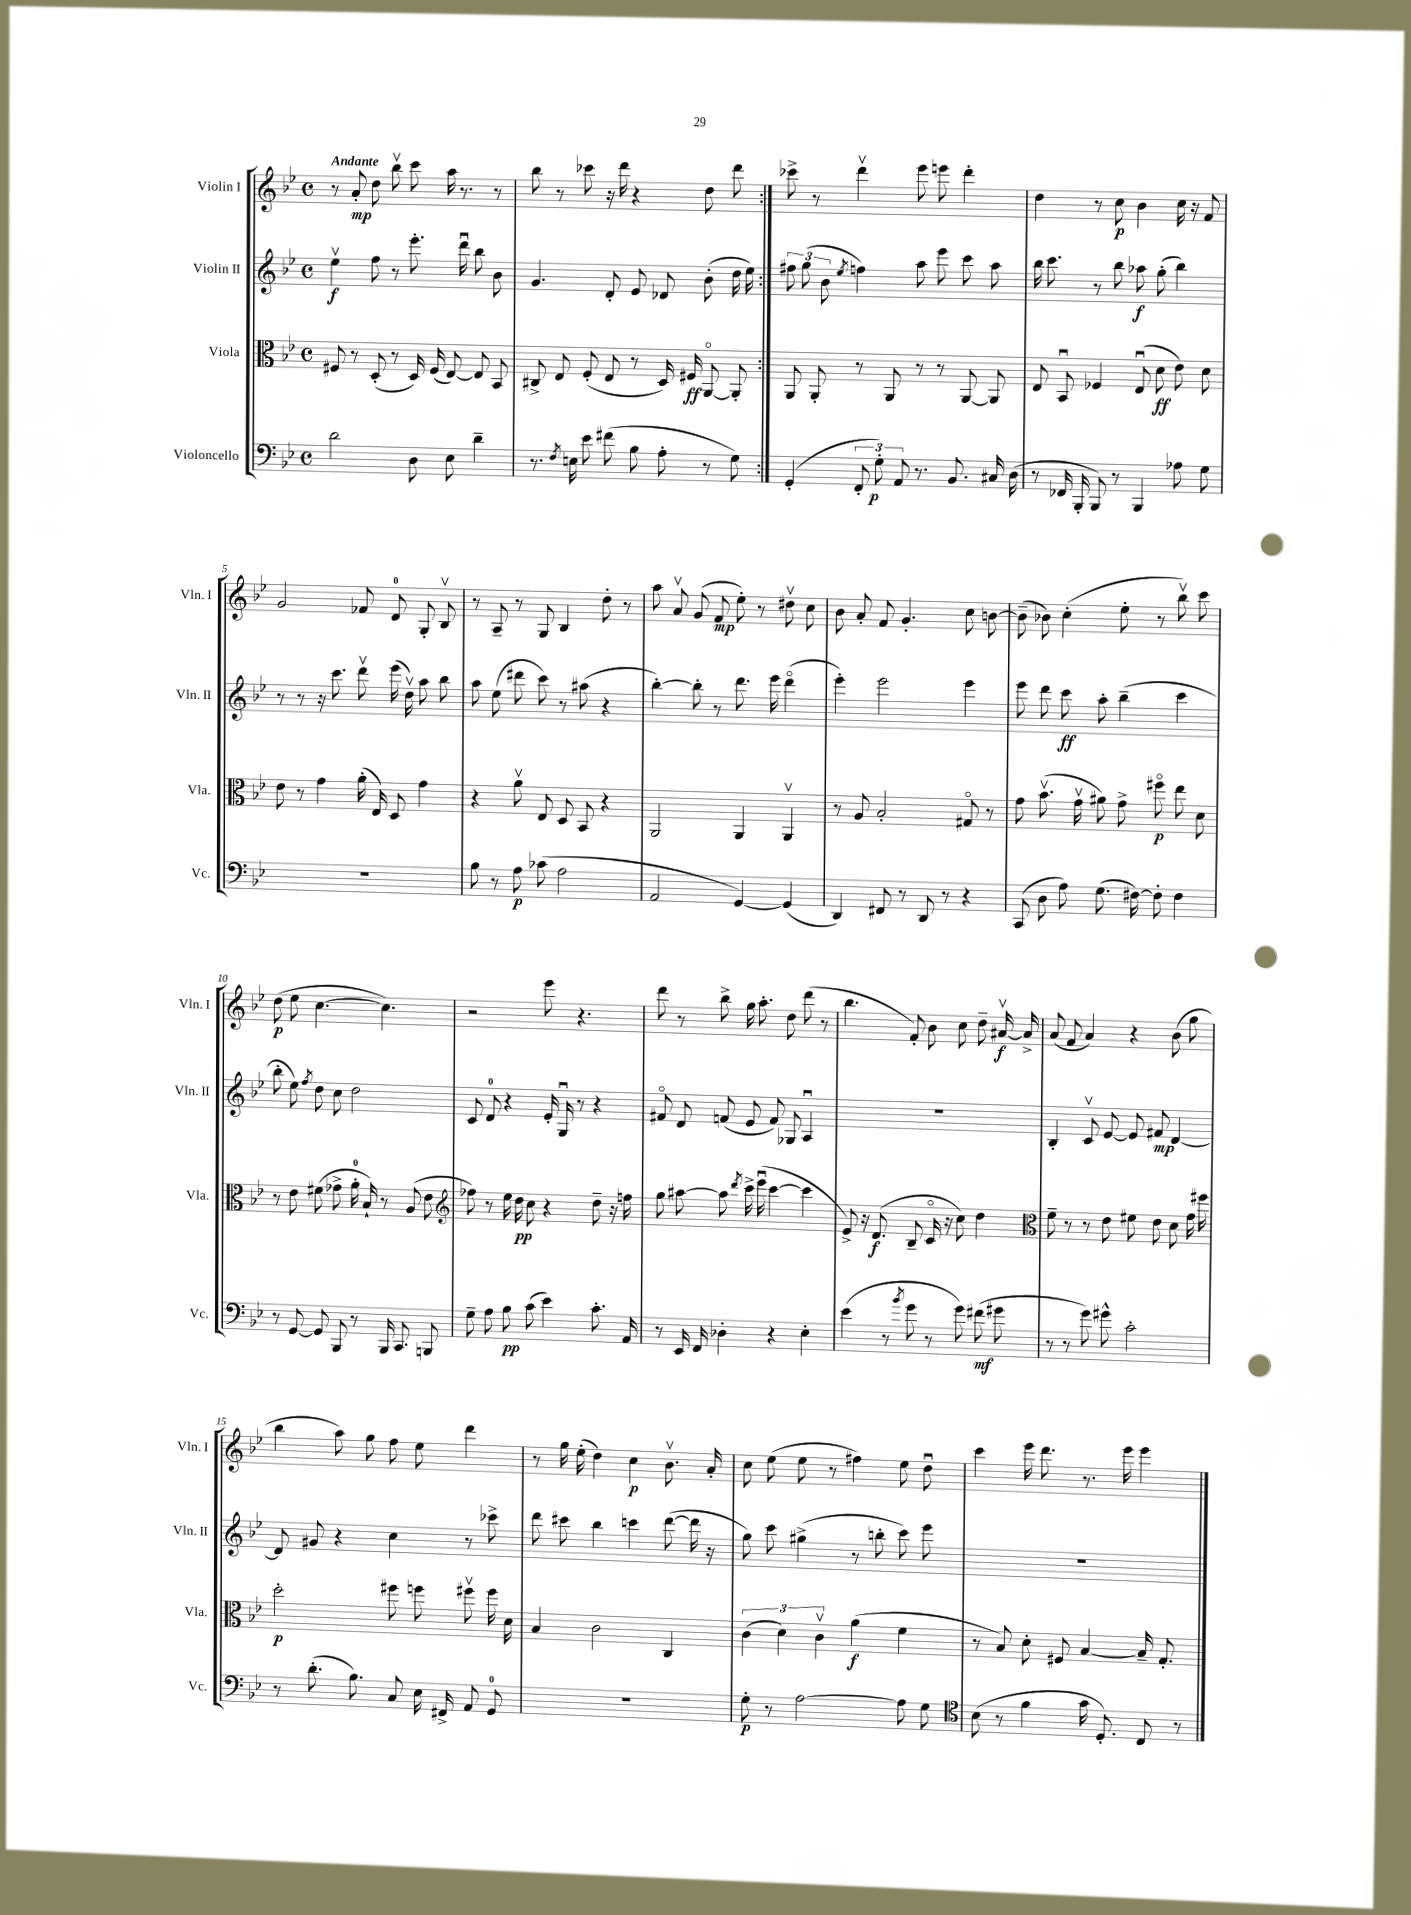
<<
\new StaffGroup <<
\new Staff = "s0" \with { instrumentName = "Violin I" shortInstrumentName = "Vln. I" } {
    \clef treble \key bes \major \defaultTimeSignature \time 4/4 \tempo "Andante"
    \autoBeamOff \repeat volta 2 { r8 a'8-.\mp d''8 bes''8\upbow c'''8 a''16 r8. r8 |
    bes''8 r8 ces'''8 r16 d'''16 r4 d''8 d'''8 | }
    ces'''8-> r8 d'''4\upbow ees'''8 e'''8 d'''4-. |
    d''4 r8 c''8\p bes'4 c''16 r16 f'8 |
    g'2 fes'8 d'8-0 g8-. bes8\upbow |
    r8 a8-- r8 g8 bes4 d''8-. r8 |
    a''8 a'8\upbow g'8( f'8\mp ees''8-.) r8 dis''8\upbow c''8 |
    bes'8 a'8-. f'8 g'4.-. c''8 b'8~ |
    b'8--( bes'8) c''4-.( ees''8-. r8 bes''8\upbow) c'''8 |
    d''8\p( ees''8 c''4.~ c''4.) |
    r2 ees'''8 r4. |
    d'''8 r8 bes''8-> g''16 a''8.-. d''8 d'''8( r8 |
    bes''4. f'8-.) bes'8 c''8 d''8-- ais'16~\upbow\f ais'16-> |
    a'8( f'8 a'4) r4 bes'8( g''8 |
    bes''4 a''8) g''8 f''8 ees''8 d'''4 |
    r8 g''16 ees''16-.( d''4) c''4\p bes'8.\upbow a'16-. |
    c''8 ees''8( ees''8 r8 fis''4) ees''8 d''8\downbow |
    c'''4 ees'''16 d'''8. r8. ees'''16 ees'''4 \bar "|." |
}
\new Staff = "s1" \with { instrumentName = "Violin II" shortInstrumentName = "Vln. II" } {
    \clef treble \key bes \major \defaultTimeSignature \time 4/4
    \autoBeamOff \repeat volta 2 { ees''4\upbow\f f''8 r8 ees'''8.-. d'''16\downbow bes''8 bes'8 |
    g'4. d'8-. ees'8 des'8 bes'8-.( d''16 ees''16) | }
    \tuplet 3/2 { fis''8 g''8( bes'8 } \acciaccatura { ees''8 } f''4) a''8 ees'''8 c'''8 a''8 |
    bes''16 c'''8. r8 bes''8 aes''8\f g''8-.( bes''4) |
    r8 r8 r16 c'''8. d'''8\upbow ees'''16( d''16\upbow) a''8 bes''8 |
    a''8 ees''8( dis'''8 c'''8) r8 ais''8( r4 |
    bes''4~-.) bes''8-. r8 d'''8. ees'''16 d'''4\flageolet( |
    ees'''4-.) ees'''2 ees'''4 |
    ees'''8 d'''8 c'''8\ff a''8-. bes''4--( c'''4 |
    bes''8-. ees''8) \acciaccatura { f''8 } d''8 c''8 d''2 |
    c'8 d'8-0 r4 ees'16-. g16\downbow r8 r4 |
    fis'8\flageolet d'8 f'8( ees'8 f'8) ges8 a4\downbow |
    R1 |
    bes4-. c'8\upbow ees'8~ ees'8 fis'8\mp d'4~ |
    d'8 gis'8 r4 c''4 r8 ces'''8-> |
    d'''8 cis'''8 bes''4 c'''4 d'''8~( d'''16 r16 |
    g''8) c'''8 gis''4->( r8 b''8-. c'''8) ees'''8 |
    r1 \bar "|." |
}
\new Staff = "s2" \with { instrumentName = "Viola" shortInstrumentName = "Vla." } {
    \clef alto \key bes \major \defaultTimeSignature \time 4/4
    \autoBeamOff \repeat volta 2 { fis8 r8 d8-.( r8 d16) fis16( ees8~) ees8 bes,8 |
    cis8-> ees8 f8-.( ees8 r8 d16) fis16\ff a,8~\flageolet a,8-. | }
    a,8 a,8-. r8 a,8 r8 r8 a,8~ a,8 |
    ees8 bes,8\downbow fes4 ees8\downbow( d'8\ff ees'8) d'8 |
    ees'8 r8 g'4 a'16-.( ees16) d8 g'4 |
    r4 a'8\upbow ees8 d8 bes,8 r4 |
    a,2 a,4 a,4\upbow |
    r8 a8 bes2-. gis8\flageolet r8 |
    g'8 bes'8.\upbow( g'16\upbow ais'8) g'8-> fis''8\flageolet\p ees''8 d'8 |
    r8 ees'8 fis'8( ges'8-> a'16-0-. bes16-!) r8 a8( ees'8 |
    \clef treble fes''8) r8 ees''16 d''16\pp c''8 r4 d''8-- r16 f''16 |
    g''8 ais''8~ ais''8 \acciaccatura { d'''8 } c'''16-> ees'''16\downbow( c'''4~ c'''4 |
    ees'8->) r16 d'8.\f( bes8-- c'16\flageolet r16 c''8) d''4 |
    \clef alto f'8-- r8 r8 ees'8 fis'8 ees'8 d'8 g'16 fis''16 |
    d''2-.\p fis''8 f''8 fis''8\upbow fis''16 d'16 |
    bes4 c'2 c4 |
    \tuplet 3/2 { c'4( d'4) c'4\upbow } a'4\f( f'4 |
    r8 bes8) d'8-. fis8 bes4~ bes16-- g8.-. \bar "|." |
}
\new Staff = "s3" \with { instrumentName = "Violoncello" shortInstrumentName = "Vc." } {
    \clef bass \key bes \major \defaultTimeSignature \time 4/4
    \autoBeamOff \repeat volta 2 { d'2 d8 ees8 d'4-- |
    r8. \acciaccatura { f8 } e16 ees'8 fis'8( bes8 a8-. r8 g8) | }
    g,4-.( \tuplet 3/2 { f,8-. g8-.\p) a,8 } r8. bes,8. cis16 d16( |
    r8 fes,16 bes,,16-. bes,,8) r8 bes,,4 aes8 g8 |
    R1 |
    bes8 r8 a8\p ces'8( a2 |
    a,2 g,4~) g,4( |
    d,4) fis,8 r8 d,8 r8 r4 |
    c,8( d8 a8) g8.( fis16~) fis8-. fis4 |
    r8 g,8~ g,8 bes,,8 r8 bes,,16 c,8. b,,8 |
    g8-- a8 bes8\pp c'8( ees'4) c'8.-. a,16 |
    r8 ees,16 f,16 des4-. r4 ees4-. |
    ees'4( r8 \acciaccatura { bes'8 } g'8 r8 g'8) fis'8\mf( gis'8 |
    r8 r8 g'8) gis'8-^ c'2-. |
    r8 d'8.-.( bes8.) c8 ees16 fis,16-> a,8 g,8-0 |
    R1 |
    g8-.\p r8 a2~ a8 g8 |
    \clef tenor bes8( r8 f'4 g'16 d8.-.) c8 r8 \bar "|." |
}
>>
>>
